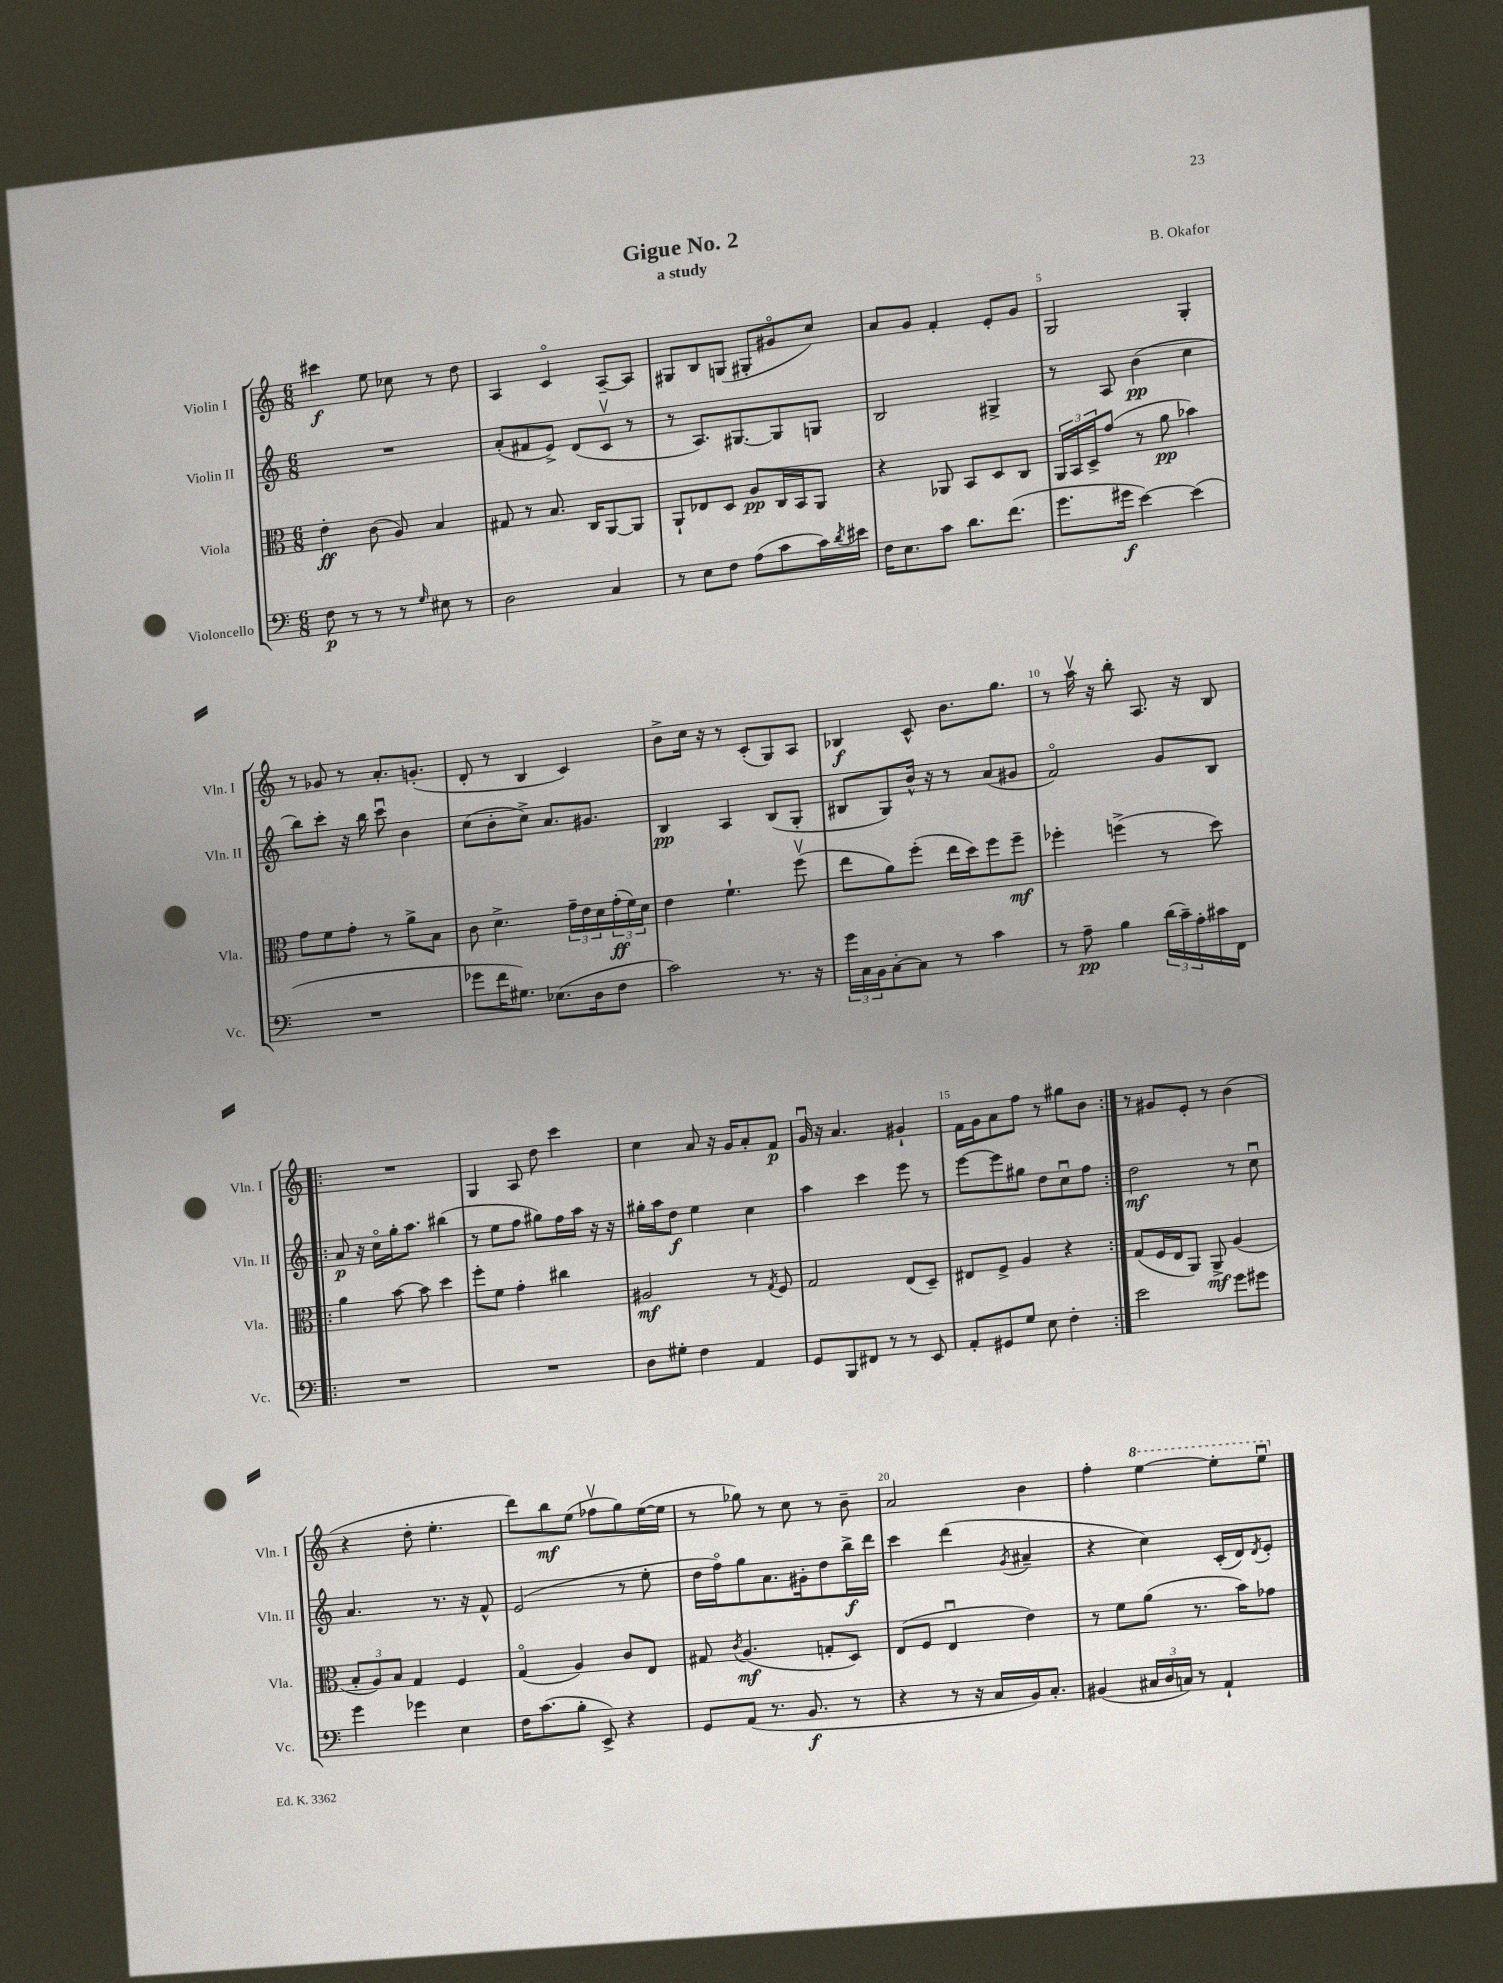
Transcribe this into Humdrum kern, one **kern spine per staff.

**kern	**kern	**kern	**kern
*staff4	*staff3	*staff2	*staff1
*clefF4	*clefC3	*clefG2	*clefG2
*k[]	*k[]	*k[]	*k[]
*M6/8	*M6/8	*M6/8	*M6/8
8F	4e'	2.r	4ccc#
8r	.	.	.
8r	(8c	.	8ee
8r	8A)	.	8cc-
16qqG	.	.	.
8E#	4B	.	8r
8r	.	.	8dd
=	=	=	=
2D	8G#	(8a'	4A
.	8r	8f#	.
.	8.B	8e^)	4co
.	.	(8d	.
.	16C	.	.
4C	[8AA	8cv	[8A~
.	8AA]	8r	8A]
=	=	=	=
8r	8AA`	8r	8G#
8E	8E-	8.A)	8B
8F	8D	.	(8G
.	.	[8.G#	.
(8A	8A	.	8G#'
8c	16C	8G#]	8g#o
.	16BB	.	.
16c)	8AA	8G	8cc)
8qd	.	.	.
16e#	.	.	.
=	=	=	=
16F	4r	2B	8a
8.E	.	.	.
.	.	.	8g
8c	8AA-	.	4f'
8.d	8BB	.	.
.	8D	4G#^	8e'
(8.f	.	.	.
.	8C	.	8g
=	=	=	=
8.g	24AA	8r	2G
.	24BB	.	.
.	24D^	.	.
.	(8g	8A	.
16g#	.	.	.
[4e)	8r	(4b	.
.	8a	.	.
(4e]	4b-)	4cc	4G'
=	=	=	=
2.r	8g	8bb)	8r
.	8f	8ccc'	8g-
.	8g'	16r	8r
.	.	16bb	.
.	8r	8cccu	8.a'
.	8a^	4b	.
.	.	.	(8.g'
.	8B	.	.
=	=	=	=
8g-	8c	(8cc	8d'
16f	4.d^	8b'	8r
8.G#)	.	.	.
.	.	8cc^)	4B
(8.E-	.	8.a	.
.	24g~	.	4c)
.	24e	.	.
16D	.	8.g#	.
.	24d	.	.
8F	(24g'	.	.
.	24f)	.	.
.	24d	.	.
=	=	=	=
2c)	4e	4B	8b^
.	.	.	16cc
.	.	.	16r
.	4.f`	4A	8r
.	.	.	(8c'
8.r	.	(8B	8G)
.	(8ffv	8G'	8A
16r	.	.	.
=	=	=	=
24g	8ee	8B#	4B-
24C	.	.	.
24BB	.	.	.
[8C'	8a)	8G)	.
8C]	(8ff'	16b^^	8c^^
.	.	16r	.
8r	16ee	8r	8.b
.	16dd)	.	.
4c	8ff	(8a	.
.	.	.	8.gg
.	8ff~	8g#	.
=	=	=	=
8r	4ff-'	2fo)	8r
8A~	.	.	16aav
.	.	.	16r
4B	(4ff^	.	8bb'
.	.	.	8.A
(24d	8r	8g	.
24c~)	.	.	.
.	.	.	16r
24A'	.	.	.
16c#	8dd)	8B	8B
16FF	.	.	.
=!|:	=!|:	=!|:	=!|:
2.r	4a	8a	2.r
.	.	16r	.
.	.	16cco	.
.	[8b	16gg'	.
.	.	8.aa	.
.	8b]	.	.
.	4dd	(4bb#	.
=	=	=	=
2.r	8ff'	8r	4G
.	8f	8ee	.
.	4g'	8ff	8A
.	.	8gg#)	8dd
.	4cc#	16ff	4ccc
.	.	16aa	.
.	.	16r	.
.	.	16r	.
=	=	=	=
8D	2A#	16gg#'	4cc
.	.	16aa	.
8G#'	.	8dd	.
4F	.	4ee	8a
.	.	.	16r
.	.	.	16g
4AA	8r	4cc	8a'
.	8qG	.	.
.	8F	.	8f
=	=	=	=
8GG	2G	4aa	16gu
.	.	.	16r
8BBB	.	.	4.a
8FF#	.	4ccc	.
8r	.	.	.
8r	(8E	8eee	4g#`
8EE	8D~)	8r	.
=	=	=	=
8AA'	8E#	[8eee	16f
.	.	.	16g
8GG#	8F^	8eee]	8a
8G	4A	8gg#	8ff
8E	.	8dd	8r
4F'	4r	8ccu	8gg#
.	.	8ff	8b
=:|!	=:|!	=:|!	=:|!
2e	(8G	2dd	8r
.	16F	.	8g#
.	16E	.	.
.	8AA)	.	8e'
.	8AA^	.	8r
8g	(4A	8r	(4b
8g#	.	8ccu	.
=	=	=	=
4g	12B'	4.a	4r
.	12A)	.	.
.	12B	.	.
4g-	4G	.	8dd'
.	.	8.r	4.ee'
4E	4F	.	.
.	.	16r	.
.	.	8f^^	.
=	=	=	=
16F	(4Go	(2e	8ddd)
(8.c	.	.	.
.	.	.	8bb
8B'	4A)	.	(8ee
8EE^)	.	.	8ff-v
4r	8c	8r	8gg)
.	8E	8ee'	([16ee
.	.	.	16ee]
=	=	=	=
8GG	8G#	16dd	8r
.	.	16ffo)	.
.	8qc	.	.
(8AA	(4.A	8gg	8gg-)
8.r	.	8.a	8r
.	.	.	8cc
8.BB	.	16g#'	.
.	8G'	8dd	8r
8r	8D)	16bb^	8b~
.	.	16ddd	.
=	=	=	=
4r	(8E	4ccc	2a
.	8F	.	.
8r	4Eu	(4ddd	.
16r	.	.	.
16C	.	.	.
.	.	8qg	.
16BB)	4e)	4a#~	4b
8.C'	.	.	.
=	=	=	=
(4BB#	8r	4r	4ff'
.	8f	.	.
24C#	(8a	4cc)	[4eee
24D	.	.	.
24C)	.	.	.
8r	8.r	.	.
4AA`	.	(16c'	8eee']
.	16b)	16d)	.
.	.	8qd	.
.	8g-	8e'	8eeeu
==	==	==	==
*-	*-	*-	*-
